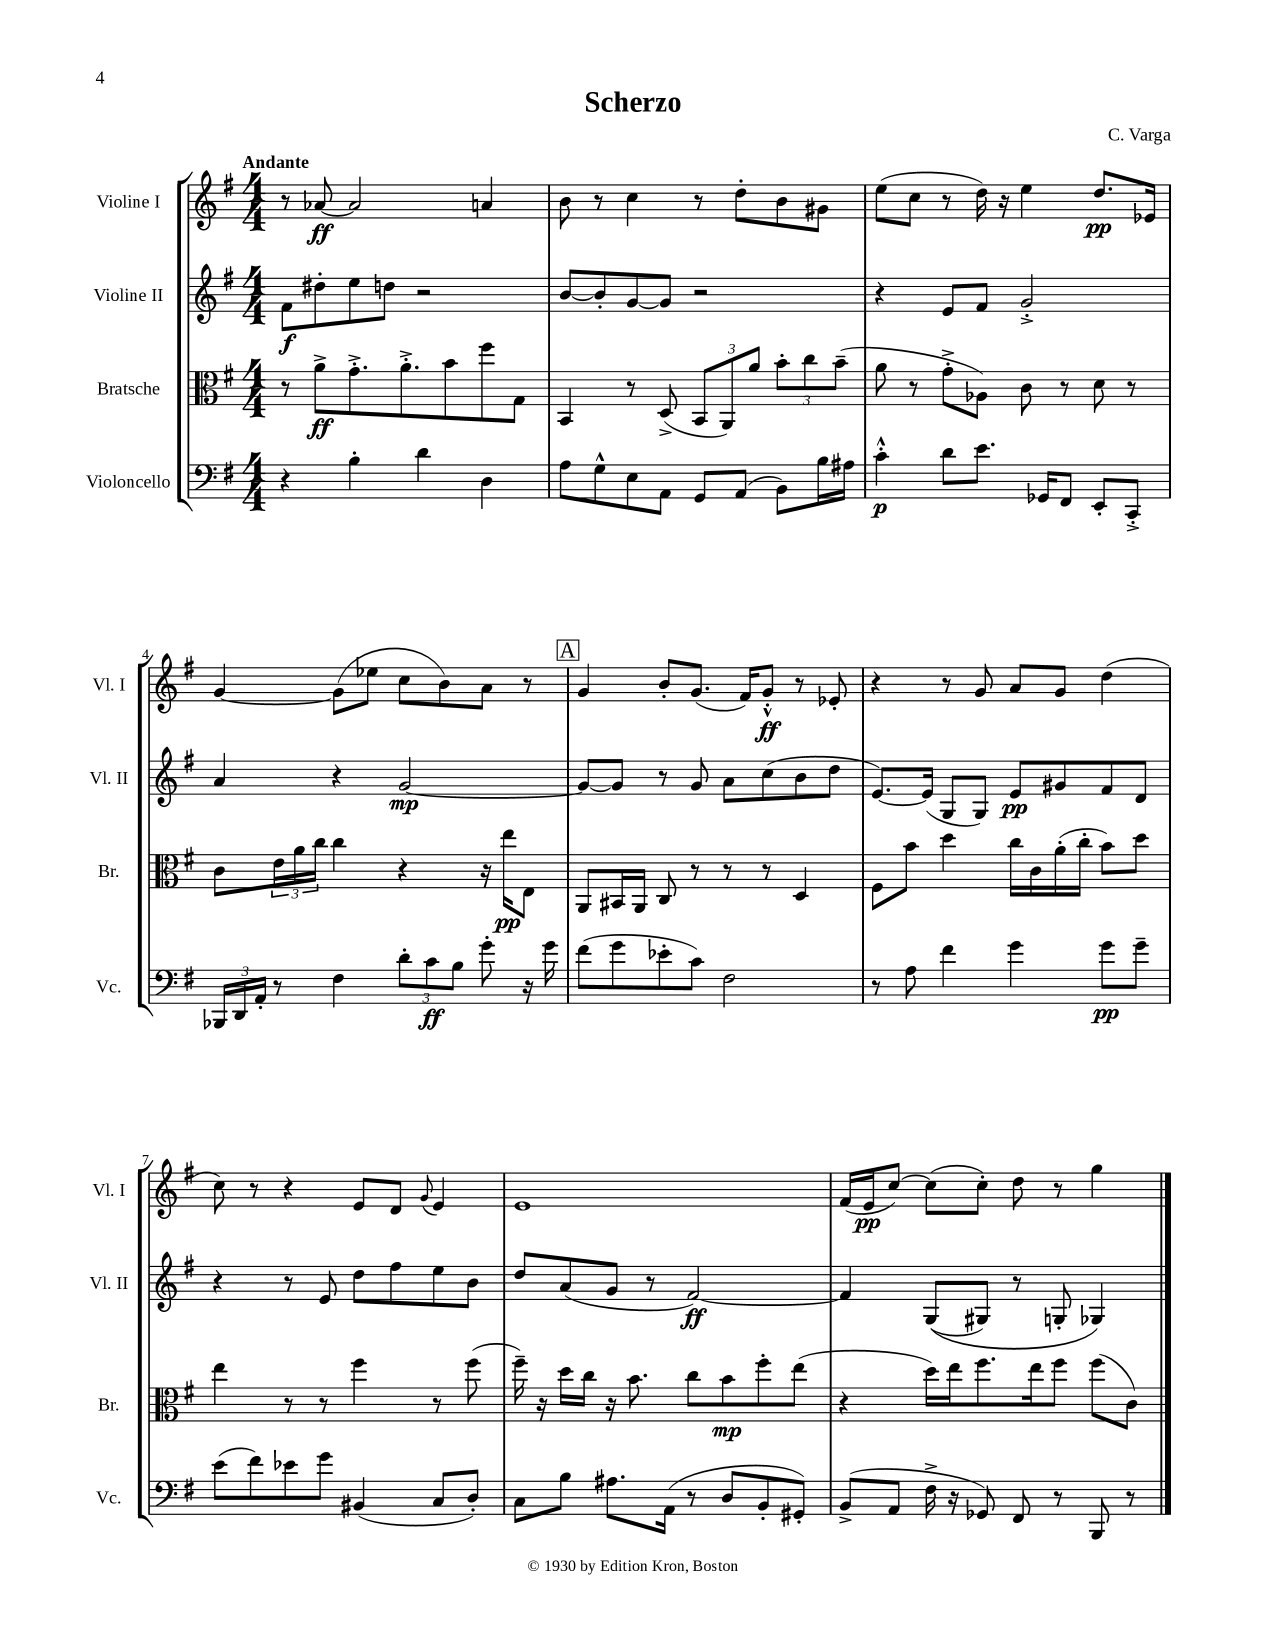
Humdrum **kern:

**kern	**kern	**kern	**kern
*staff4	*staff3	*staff2	*staff1
*clefF4	*clefC3	*clefG2	*clefG2
*k[f#]	*k[f#]	*k[f#]	*k[f#]
*M4/4	*M4/4	*M4/4	*M4/4
4r	8r	8f#\L	8r
.	8a^\L	8dd#'\	[8a-/
4B'\	8.g'^\	8ee\	2a-/]
.	.	8dd\J	.
.	8.a'^\	.	.
4d\	.	2r	.
.	8b\	.	.
4D\	8ff#\	.	4a/
.	8G\J	.	.
=	=	=	=
8A\L	4BB/	[8b/L	8b\
8G^^\	.	8b'/]	8r
8E\	8r	[8g/	4cc\
8AA\J	(8D^/	8g/]J	.
8GG/L	12BB/L	2r	8r
.	12AA/)	.	.
(8AA/J	.	.	8dd'\L
.	12a/J	.	.
8BB\L)	12b'\L	.	8b\
.	12cc\	.	.
16B\L	.	.	8g#\J
.	(12b~\J	.	.
16A#\JJ	.	.	.
=	=	=	=
4c'^^\	8a\	4r	(8ee\L
.	8r	.	8cc\J
8d\L	8g'^\L	8e/L	8r
8.e\J	8A-\J)	8f#/J	16dd\)
.	.	.	16r
.	8c\	2g'^/	4ee\
16GG-/LK	.	.	.
8FF#/J	8r	.	.
8EE'/L	8d\	.	8.dd/L
8CC'^/J	8r	.	.
.	.	.	16e-/Jk
=	=	=	=
24BBB-/LL	8c\L	4a/	[4g/
24DD/	.	.	.
24AA'/JJ	.	.	.
8r	24e\L	.	.
.	24a\	.	.
.	24cc\JJ	.	.
4F#\	4cc\	4r	(8g\]L
.	.	.	8ee-\J
12d'\L	4r	[2g/	8cc\L
12c\	.	.	.
.	.	.	8b\)
12B\J	.	.	.
8g'\	16r	.	8a\J
.	16ee\LK	.	.
16r	8E\J	.	8r
16g\	.	.	.
=	=	=	=
(8f#\L	8AA/L	8g/_L	4g/
8g\	16BB#/L	8g/]J	.
.	16AA/JJ	.	.
8e-'\	8C/	8r	8b'/L
8c\J)	8r	8g/	(8.g/J
2F#\	8r	8a\L	.
.	.	.	16f#/LK)
.	8r	(8cc\	8g'^^/J
.	4D/	8b\	8r
.	.	8dd\J	8e-'/
=	=	=	=
8r	8F#\L	[8.e/L)	4r
8A\	8b\J	.	.
.	.	(16e/]Jk	.
4f#\	4dd\	8G/L	8r
.	.	8G/J)	8g/
4g\	16cc\LL	8e/L	8a/L
.	16c\	.	.
.	(16a'\	8g#/	8g/J
.	16cc'\JJ	.	.
8g\L	8b\L)	8f#/	(4dd\
8g~\J	8dd\J	8d/J	.
=	=	=	=
(8e\L	4ee\	4r	8cc\)
8f#\)	.	.	8r
8e-\	8r	8r	4r
8g\J	8r	8e/	.
(4BB#/	4ff#\	8dd\L	8e/L
.	.	8ff#\	8d/J
.	.	.	8qqg/
8C/L	8r	8ee\	4e/
8D'/J)	(8ff#\	8b\J	.
=	=	=	=
8C\L	16ff#~\)	8dd/L	1e
.	16r	.	.
8B\J	16dd\LL	(8a/	.
.	16cc\JJ	.	.
8.A#\L	16r	8g/J	.
.	8.b\	.	.
.	.	8r	.
(16AA\Jk	.	.	.
8r	8cc\L	[2f#/)	.
8D/L	8b\	.	.
8BB'/	8ff#'\	.	.
8GG#'/J)	(8ee\J	.	.
=	=	=	=
(8BB^/L	4r	4f#/]	(16f#/LL
.	.	.	16e/J
8AA/J	.	.	[8cc/J)
16F#^\	16dd\LL)	&((8G/L	(8cc\]L
16r	16ee\J	.	.
8GG-/)	8.ff#\	8G#/J)	8cc'\J)
8FF#/	.	8r	8dd\
.	16ee\k	.	.
8r	8ff#\J	8G'/	8r
8BBB/	(8ff#\L	4G-/&)	4gg\
8r	8c\J)	.	.
==	==	==	==
*-	*-	*-	*-
